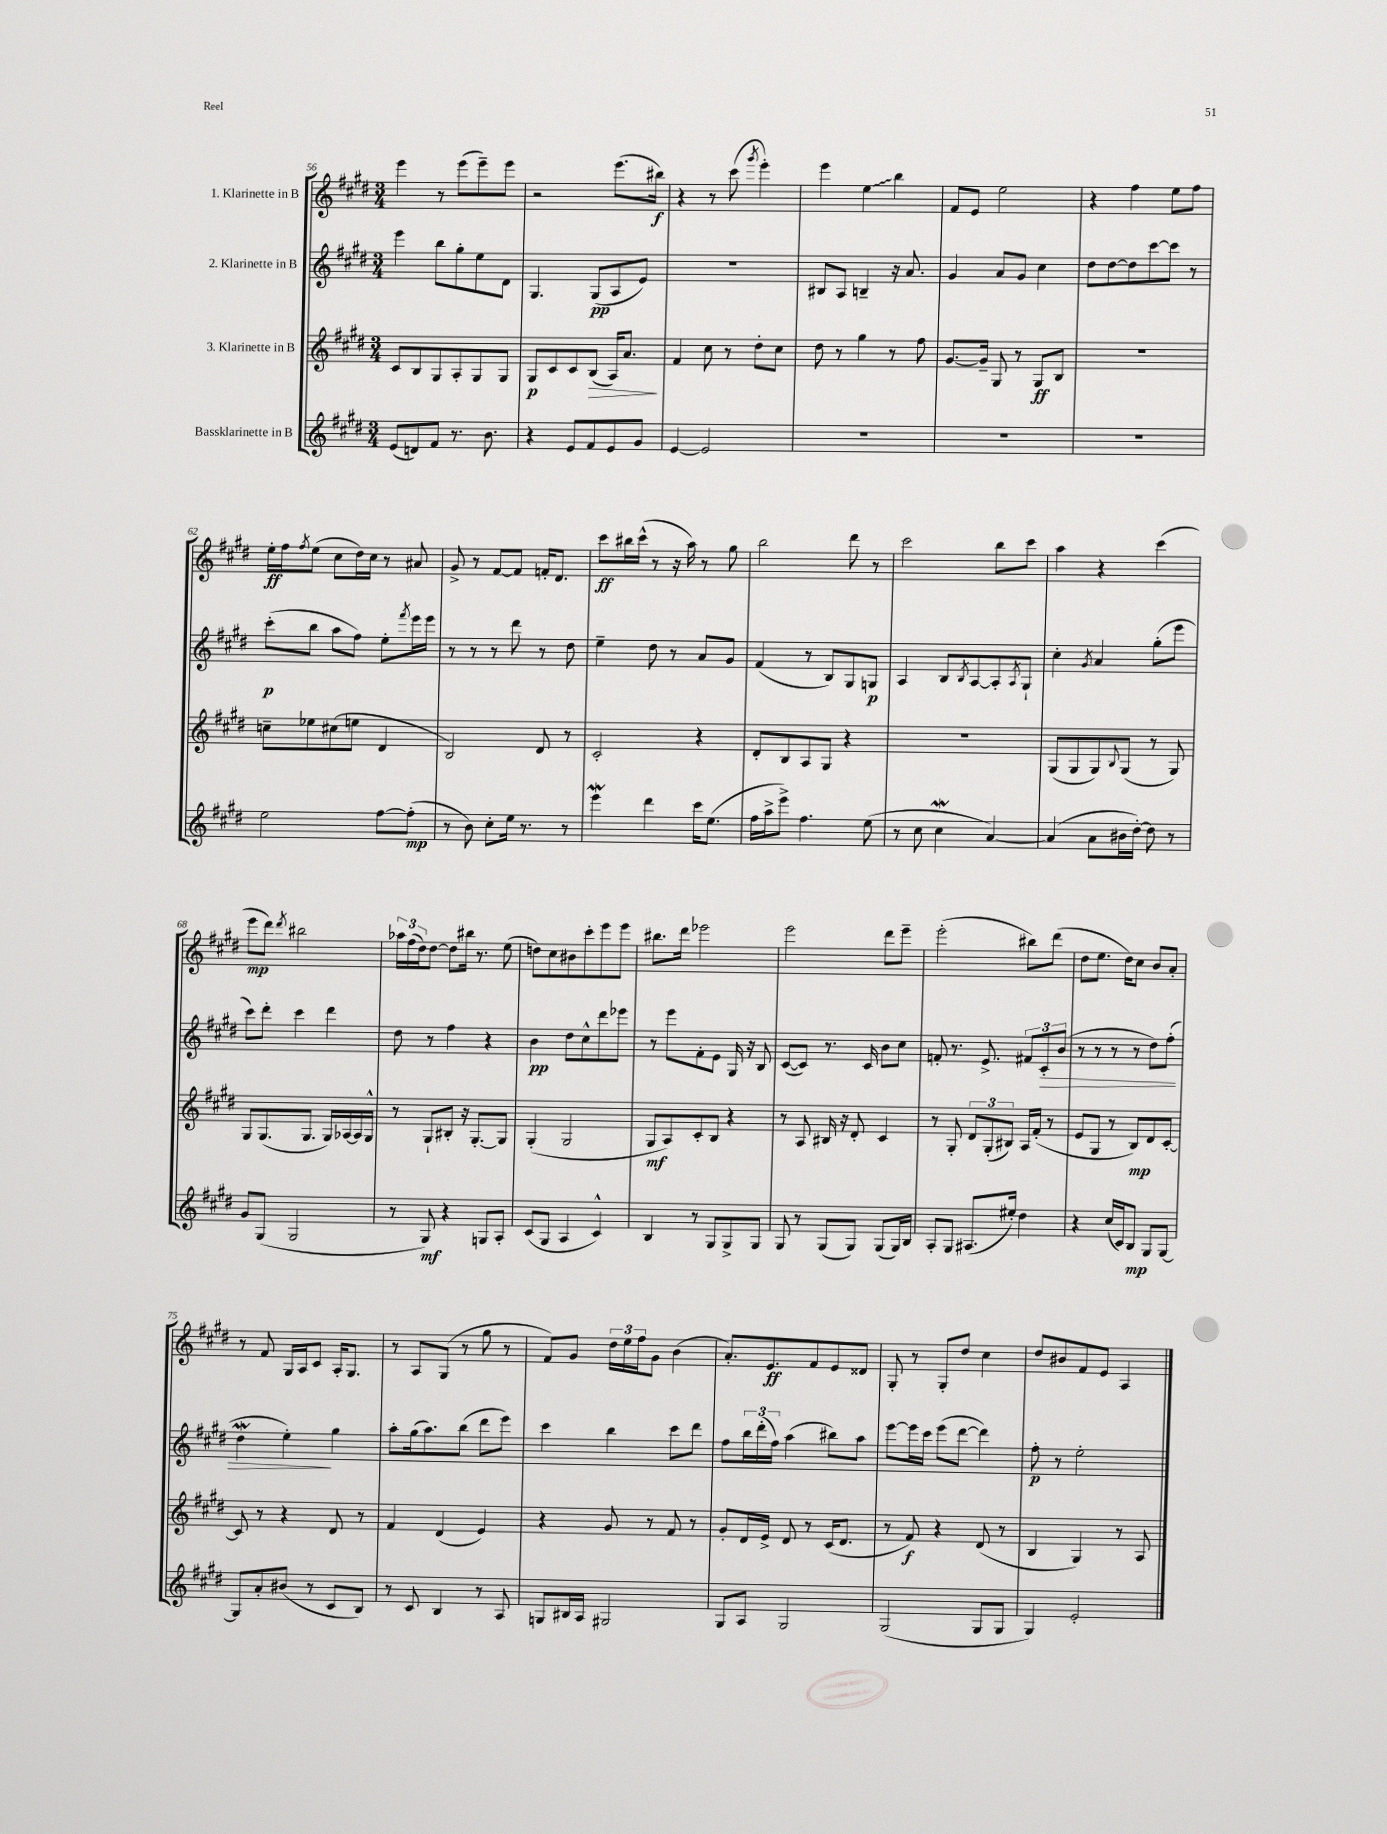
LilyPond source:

<<
\new StaffGroup <<
\new Staff = "s0" \with { instrumentName = "1. Klarinette in B" } {
    \clef treble \key e \major \numericTimeSignature \time 3/4
    e'''4 r8 e'''8( e'''8--) e'''8 |
    r2 e'''8.( bis''16\f) |
    r4 r8 cis'''8( \acciaccatura { gis'''8 } e'''4-.) |
    e'''4 \once \override Glissando.style = #'zigzag e''4\glissando b''4 |
    fis'8 e'8 e''2 |
    r4 fis''4 e''8 fis''8 |
    e''16-.\ff fis''16 \acciaccatura { fis''8 } e''8( cis''8 dis''16) cis''16 r8 ais'8 |
    gis'8-> r8 fis'8~ fis'8 f'16-. dis'8. |
    cis'''8\ff bis''16 cis'''16-^( r8 r16 a''16) r8 gis''8 |
    b''2 dis'''8 r8 |
    cis'''2 b''8 cis'''8 |
    a''4 r4 cis'''4( |
    e'''8\mp dis'''8) \acciaccatura { dis'''8 } bis''2 |
    \tuplet 3/2 { aes''16 fis''16( dis''16) } dis''8~ dis''8 bis''16 r8. e''8( |
    d''8) cis''8 bis'8 cis'''8-. e'''8 e'''8 |
    bis''8. dis'''16 ees'''2 |
    e'''2 dis'''8 e'''8-- |
    e'''2-.( bis''8) dis'''8( |
    dis''8 e''8. dis''16) cis''8 b'8 a'8-. |
    r8 fis'8 gis16 a16 cis'8 a16-. gis8. |
    r8 a8 gis8( r8 gis''8 r8 |
    fis'8) gis'8 \tuplet 3/2 { dis''16 e''16 fis''16 } gis'8 b'4( |
    a'8.-.) e'8.\ff fis'8 e'8 disis'8 |
    gis8-. r8 gis8-. dis''8 cis''4 |
    dis''8 bis'8 fis'8 e'8 a4 \bar "|." |
}
\new Staff = "s1" \with { instrumentName = "2. Klarinette in B" } {
    \clef treble \key e \major \numericTimeSignature \time 3/4
    e'''4 b''8 gis''8-. e''8 dis'8 |
    gis4. gis8\pp( a8 e'8) |
    R2. |
    bis8 a8 b4-- r16 a'8. |
    gis'4 a'8 gis'8 cis''4 |
    dis''8 dis''8~ dis''8 cis'''8~ cis'''8 r8 |
    cis'''8-.\p( b''8 a''8 fis''8) e''8-. \acciaccatura { fis'''8 } e'''16 e'''16 |
    r8 r8 r8 dis'''8 r8 dis''8 |
    e''4-- dis''8 r8 a'8 gis'8 |
    fis'4( r8 b8) gis8 g8\p |
    a4 b8 \acciaccatura { b8 } a8~ a8-. \acciaccatura { a8 } gis8-! |
    cis''4-. \acciaccatura { gis'8 } a'4 gis''8-.( e'''8 |
    cis'''8) dis'''8-. cis'''4 dis'''4 |
    dis''8 r8 fis''4 r4 |
    b'4\pp dis''8 cis''8-^ dis'''8 ees'''8 |
    r8 e'''8 fis'8-. e'8 gis16 r16 b8 |
    cis'8~( cis'8) r8. cis'16 b'8 cis''8 |
    f'8-. r8. e'8.-> \tuplet 3/2 { fis'8 cis'8-.\> b'8( } |
    r8 r8 r8 r8 dis''8) fis''8-.( |
    dis''4\mordent e''4-.\!) gis''4 |
    a''8-. gis''16( a''8.) b''8( dis'''8 e'''8) |
    cis'''4 b''4 cis'''8 dis'''8 |
    fis''8 \tuplet 3/2 { b''16 dis'''16-.( fis''16) } a''4( bis''8) a''8 |
    e'''8~ e'''16 cis'''16 e'''8( dis'''8~ dis'''4) |
    fis''8-.\p r8 e''2-. \bar "|." |
}
\new Staff = "s2" \with { instrumentName = "3. Klarinette in B" } {
    \clef treble \key e \major \numericTimeSignature \time 3/4
    cis'8 b8 gis8 a8-. gis8 gis8 |
    gis8\p cis'8 cis'8 b8\>( a16) a'8.\! |
    fis'4 cis''8 r8 dis''8-. cis''8 |
    dis''8 r8 gis''4 r8 fis''8 |
    gis'8.~ gis'16-- gis8 r8 gis8\ff b8 |
    R2. |
    c''8-- ees''8 cis''8( e''8 dis'4 |
    b2) dis'8 r8 |
    cis'2-. r4 |
    dis'8-. b8 a8 gis8 r4 |
    R2. |
    gis8( gis8 gis8) \appoggiatura { b8 } gis8( r8 gis8) |
    gis8 gis8.( gis8. gis16) aes16~ aes16 gis16-^ |
    r8 gis8-! bis8-. r16 gis8.~-. gis8 |
    gis4-.( gis2 |
    gis8\mf a8) cis'8-. b8 r4 |
    r8 a8 bis16 r16 dis'8-. cis'4 |
    r8 gis8-. \tuplet 3/2 { dis'8 gis8-.( bis8) } a16 fis'16-.( r8 |
    e'8 gis8 r8 b8\mp) dis'8 cis'8~-. |
    cis'8 r8 r4 dis'8 r8 |
    fis'4 dis'4( e'4) |
    r4 gis'8 r8 fis'8 r8 |
    gis'8-. dis'16 e'16-> dis'8 r8 cis'16( dis'8. |
    r8 fis'8\f) r4 dis'8( r8 |
    b4 gis4) r8 a8 \bar "|." |
}
\new Staff = "s3" \with { instrumentName = "Bassklarinette in B" } {
    \clef treble \key e \major \numericTimeSignature \time 3/4
    e'8( d'8) fis'8 r8. b'8. |
    r4 e'8 fis'8 e'8 gis'8 |
    e'4~ e'2 |
    R2. |
    R2. |
    R2. |
    e''2 fis''8~ fis''8-.\mp( |
    r8 b'8) cis''8-. e''16 r8. r8 |
    e'''4\mordent dis'''4 cis'''16 e''8.( |
    fis''16 a''16-> e'''8->) fis''4. e''8( |
    r8 cis''8 cis''4\mordent a'4~) |
    a'4( a'8 bis'16 dis''16~-.) dis''8 r8 |
    gis'8 gis8( gis2 |
    r8 gis8\mf) r4 g8 a8-. |
    cis'8( gis8 a4 cis'4-^) |
    b4 r8 gis8 gis8-> gis8 |
    gis8 r8 gis8( gis8) gis8( gis16) b16 |
    a8-. gis8 ais8.( eis''16-.) dis''4 |
    r4 cis''16( cis'16) b8\mp gis8 gis8~ |
    gis8 a'8-. bis'8( r8 cis'8 b8) |
    r8 cis'8 b4 r8 a8 |
    g8 bis16 a16 gis2 |
    gis8 a8 gis2 |
    gis2( gis8 gis8 |
    gis4) e'2-. \bar "|." |
}
>>
>>
\layout { \context { \Score currentBarNumber = #56 } }
